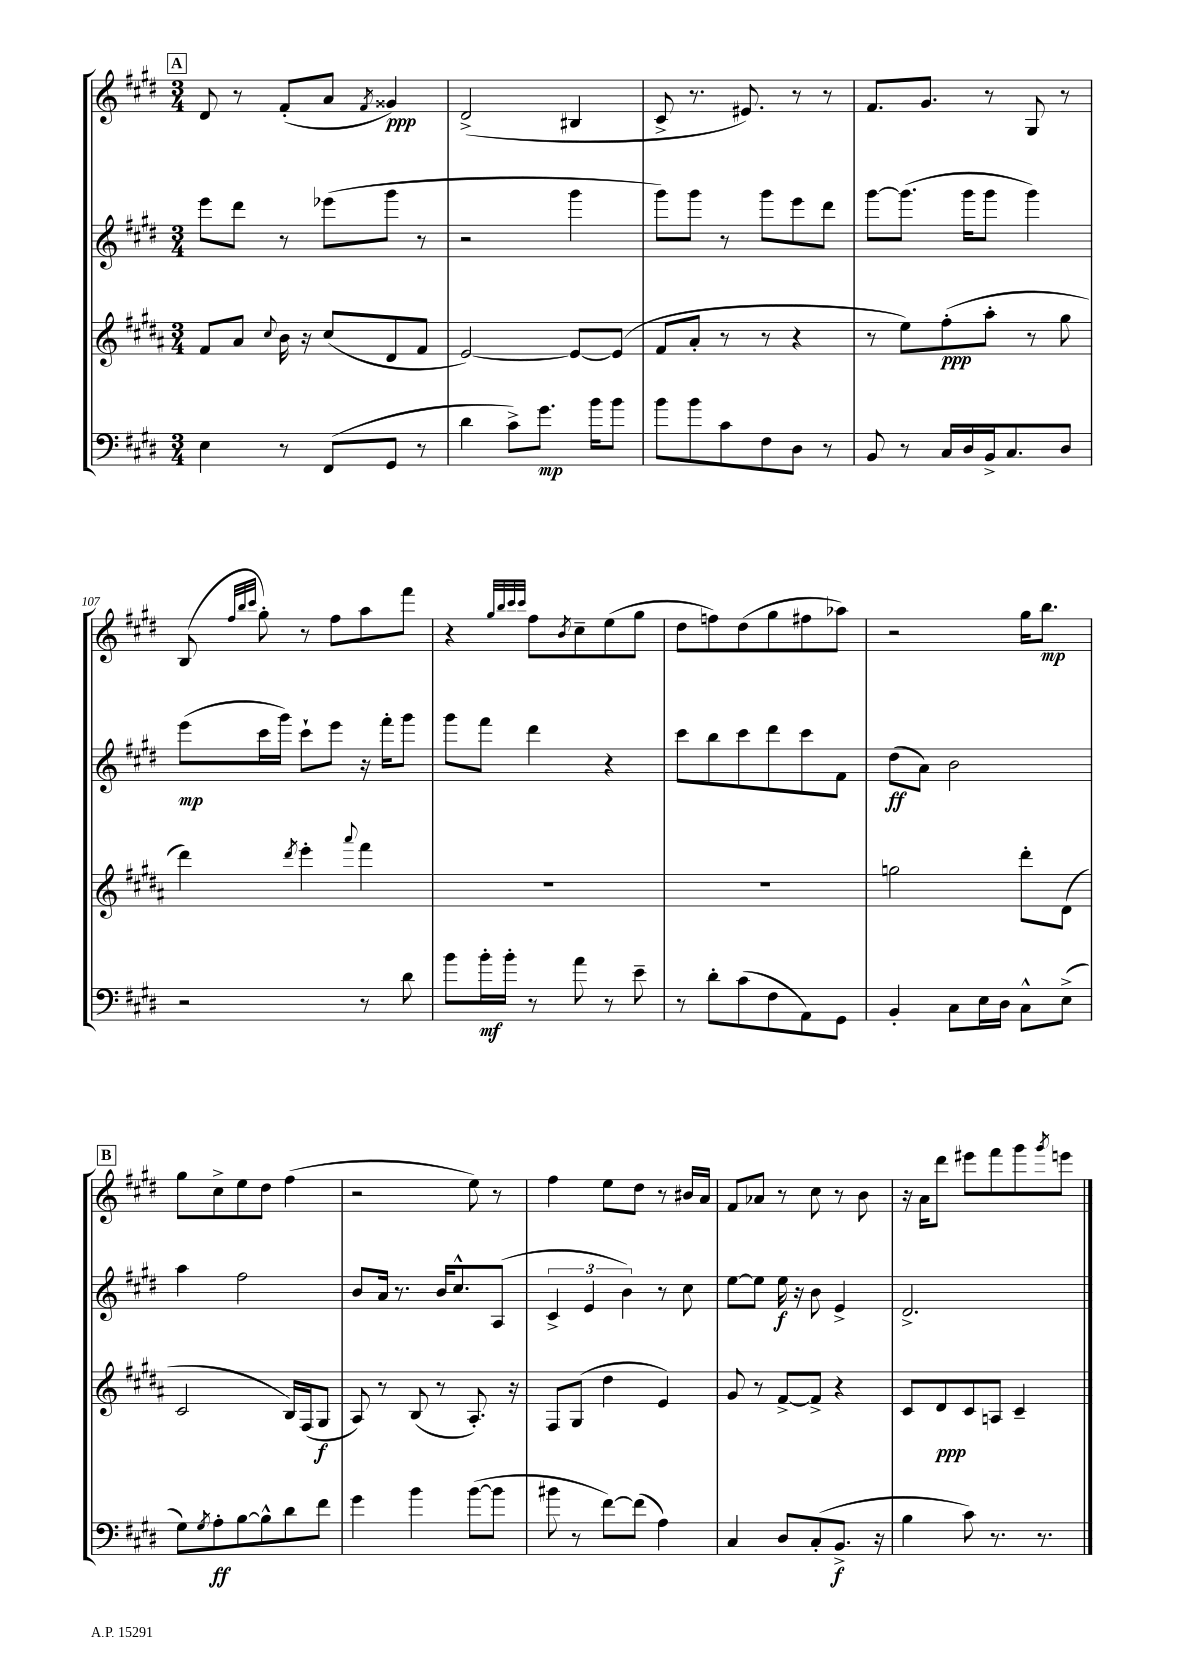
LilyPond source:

<<
\new StaffGroup <<
\new Staff = "s0" {
    \clef treble \key e \major \numericTimeSignature \time 3/4
    \mark \markup { \box "A" } dis'8 r8 fis'8-.( a'8 \acciaccatura { fis'8 } gisis'4\ppp) |
    dis'2->( bis4 |
    cis'8-> r8. eis'8.) r8 r8 |
    fis'8. gis'8. r8 gis8 r8 |
    b8( \grace { fis''32 b''32 cis'''32 } gis''8-.) r8 fis''8 a''8 fis'''8 |
    r4 \grace { gis''32 b''32 cis'''32 cis'''32 } fis''8 \acciaccatura { b'8 } cis''8-- e''8( gis''8 |
    dis''8 f''8) dis''8( gis''8 fis''8 aes''8) |
    r2 gis''16 b''8.\mp |
    \mark \markup { \box "B" } gis''8 cis''8-> e''8 dis''8 fis''4( |
    r2 e''8) r8 |
    fis''4 e''8 dis''8 r8 bis'16 a'16 |
    fis'8 aes'8 r8 cis''8 r8 b'8 |
    r16 a'16 dis'''8 eis'''8 fis'''8 gis'''8 \acciaccatura { gis'''8 } e'''8 \bar "|." |
}
\new Staff = "s1" {
    \clef treble \key e \major \numericTimeSignature \time 3/4
    \mark \markup { \box "A" } e'''8 dis'''8 r8 ees'''8( gis'''8 r8 |
    r2 gis'''4 |
    gis'''8) gis'''8 r8 gis'''8 e'''8 dis'''8 |
    gis'''8~ gis'''8.( gis'''16 gis'''8 gis'''4) |
    e'''8\mp( cis'''16 gis'''16) cis'''8-! e'''8 r16 fis'''16-. gis'''8 |
    gis'''8 fis'''8 dis'''4 r4 |
    cis'''8 b''8 cis'''8 dis'''8 cis'''8 fis'8 |
    dis''8\ff( a'8) b'2 |
    \mark \markup { \box "B" } a''4 fis''2 |
    b'8 a'16 r8. b'16 cis''8.-^ a8( |
    \tuplet 3/2 { cis'4-> e'4 b'4) } r8 cis''8 |
    e''8~ e''8 e''16\f r16 b'8 e'4-> |
    dis'2.-> \bar "|." |
}
\new Staff = "s2" {
    \clef treble \key b \major \numericTimeSignature \time 3/4
    \mark \markup { \box "A" } fis'8 ais'8 \appoggiatura { cis''8 } b'16 r16 cis''8( dis'8 fis'8 |
    e'2~) e'8~ e'8( |
    fis'8 ais'8-. r8 r8 r4 |
    r8 e''8) fis''8-.\ppp( ais''8-. r8 gis''8 |
    dis'''4) \acciaccatura { dis'''8 } e'''4-. \appoggiatura { ais'''8 } fis'''4 |
    R2. |
    R2. |
    g''2 dis'''8-. dis'8( |
    \mark \markup { \box "B" } cis'2 b16) fis16( gis8\f |
    ais8) r8 b8( r8 ais8.-.) r16 |
    fis8 gis8( dis''4 e'4) |
    gis'8 r8 fis'8~-> fis'8-> r4 |
    cis'8 dis'8\ppp cis'8 a8 cis'4-- \bar "|." |
}
\new Staff = "s3" {
    \clef bass \key e \major \numericTimeSignature \time 3/4
    \mark \markup { \box "A" } e4 r8 fis,8( gis,8 r8 |
    dis'4 cis'8->) gis'8.\mp b'16 b'8 |
    b'8 b'8 cis'8 fis8 dis8 r8 |
    b,8 r8 cis16 dis16 b,16-> cis8. dis8 |
    r2 r8 dis'8 |
    b'8 b'16-.\mf b'16-. r8 a'8 r8 e'8-- |
    r8 dis'8-. cis'8( fis8 a,8) gis,8 |
    b,4-. cis8 e16 dis16 cis8-^ e8->( |
    \mark \markup { \box "B" } gis8) \acciaccatura { gis8 } a8-.\ff b8~ b8-^ dis'8 fis'8 |
    gis'4 b'4 b'8~( b'8 |
    bis'8 r8 fis'8~) fis'8( a4) |
    cis4 dis8 cis8-.( b,8.->\f r16 |
    b4 cis'8) r8. r8. \bar "|." |
}
>>
>>
\layout { \context { \Score currentBarNumber = #103 } }
